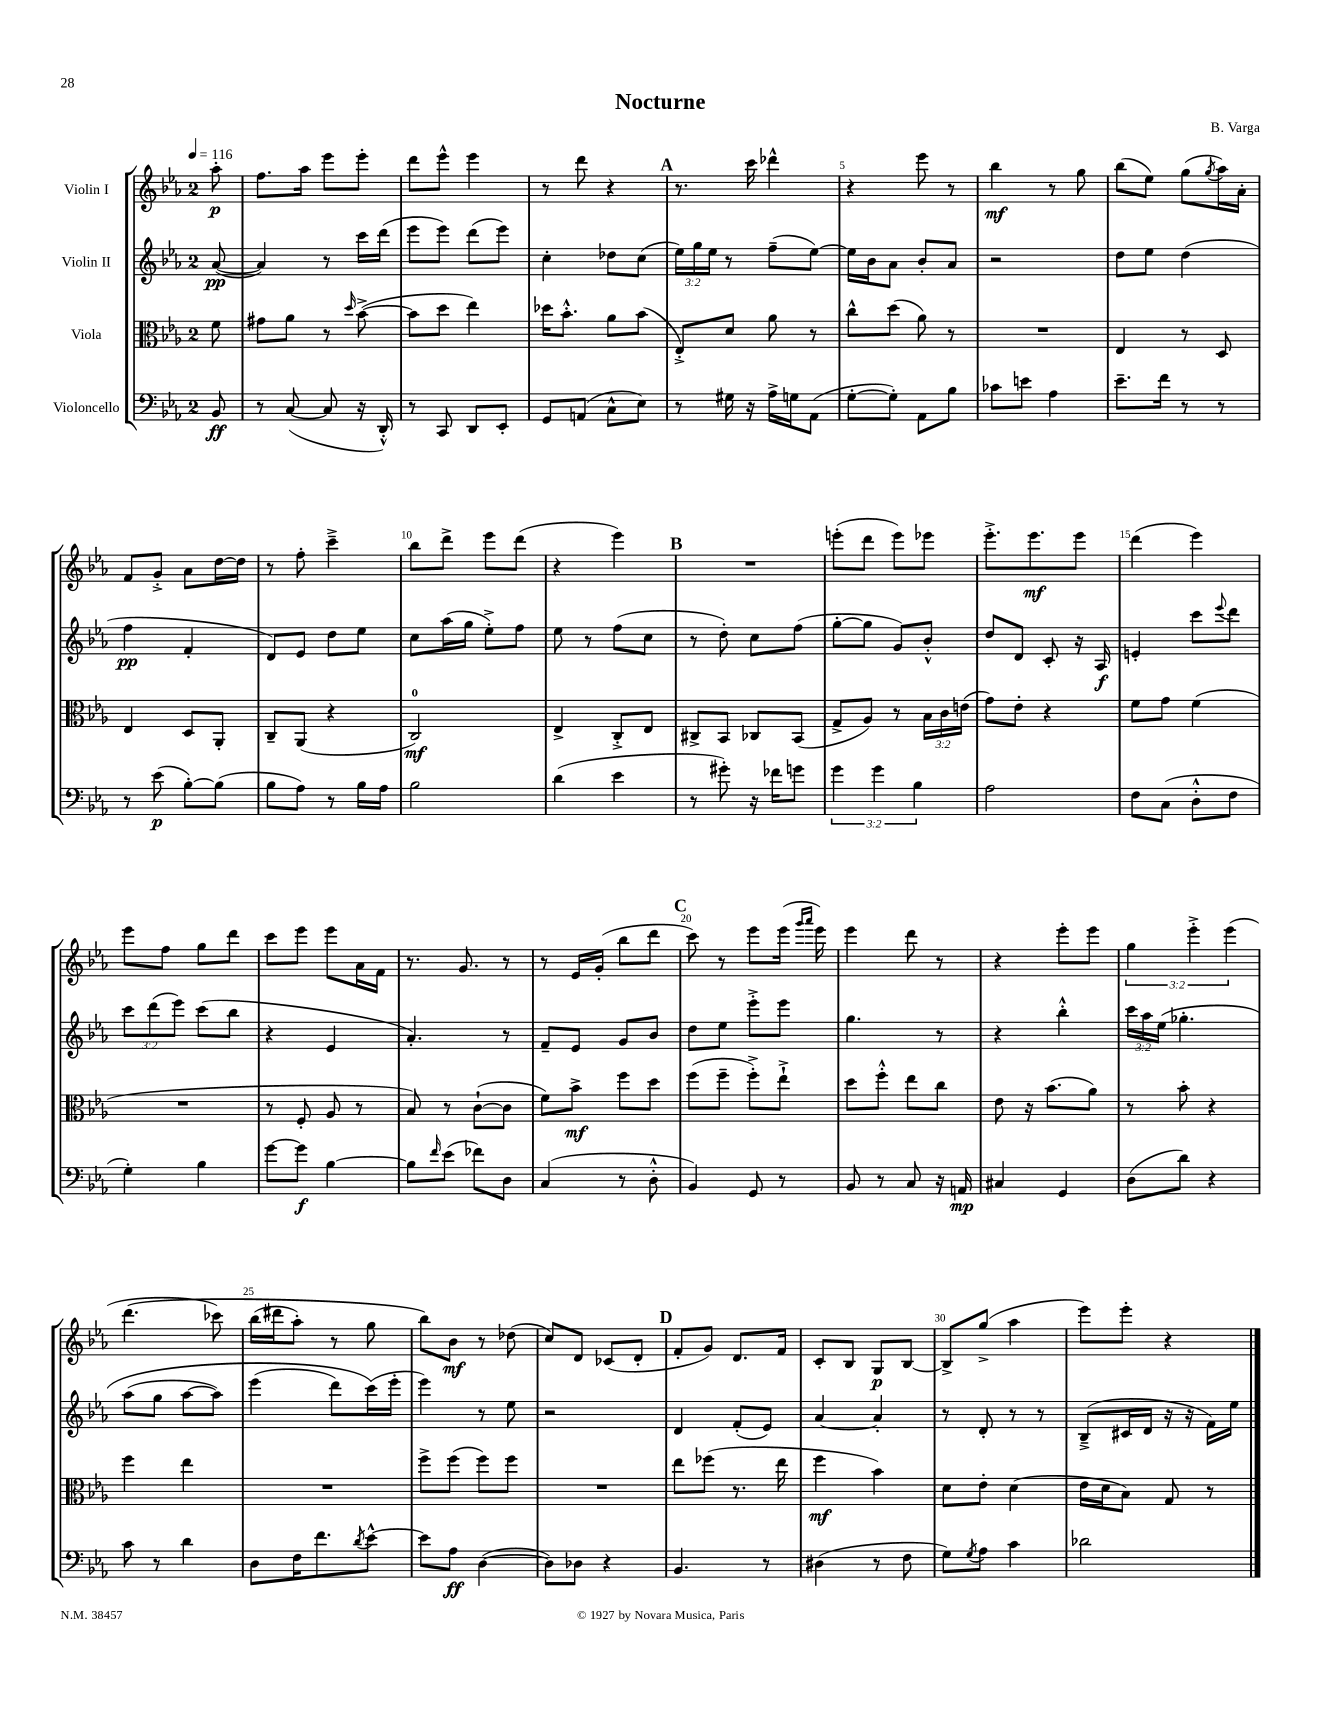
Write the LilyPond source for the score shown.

\header { title = "Nocturne" composer = "B. Varga" }
<<
\new StaffGroup <<
\new Staff = "s0" \with { instrumentName = "Violin I" } {
    \clef treble \key ees \major \once \override Staff.TimeSignature.style = #'single-digit \time 2/4 \override Staff.TupletNumber.text = #tuplet-number::calc-fraction-text \partial 8 \tempo 4 = 116
    aes''8-.\p |
    f''8. aes''16 ees'''8 ees'''8-. |
    d'''8 ees'''8-^ ees'''4 |
    r8 d'''8 r4 |
    \mark \markup { \bold "A" } r8. c'''16 des'''4-^ |
    r4 ees'''8 r8 |
    bes''4\mf r8 g''8 |
    bes''8( ees''8) g''8( \acciaccatura { g''8 } aes''16) aes'16-. |
    f'8 g'8-.-> aes'8 d''16~ d''16 |
    r8 f''8-. c'''4---> |
    bes''8 d'''8-> ees'''8 d'''8( |
    r4 ees'''4) |
    \mark \markup { \bold "B" } R2 |
    e'''8-.( d'''8 e'''8) ees'''8 |
    ees'''8.-.-> ees'''8.\mf ees'''8 |
    d'''4( ees'''4) |
    ees'''8 f''8 g''8 d'''8 |
    c'''8 ees'''8 ees'''8 aes'16 f'16 |
    r8. g'8. r8 |
    r8 ees'16 g'16-.( bes''8 d'''8 |
    \mark \markup { \bold "C" } c'''8) r8 ees'''8 ees'''16( \grace { g'''16 aes'''16 } ees'''16) |
    ees'''4 d'''8 r8 |
    r4 ees'''8-. ees'''8 |
    \tuplet 3/2 { g''4 ees'''4-.-> ees'''4( } |
    d'''4.\( ces'''8) |
    bes''16( dis'''16 aes''8-.) r8 g''8 |
    bes''8\) bes'8\mf r8 des''8( |
    c''8) d'8 ces'8( d'8-. |
    \mark \markup { \bold "D" } f'8-. g'8) d'8. f'16 |
    c'8-. bes8 g8\p bes8~ |
    bes8-> g''8->( aes''4 |
    ees'''8) ees'''8-. r4 \bar "|." |
}
\new Staff = "s1" \with { instrumentName = "Violin II" } {
    \clef treble \key ees \major \once \override Staff.TimeSignature.style = #'single-digit \time 2/4 \override Staff.TupletNumber.text = #tuplet-number::calc-fraction-text \partial 8
    aes'8~\pp( |
    aes'4) r8 c'''16 d'''16( |
    ees'''8 ees'''8) d'''8( ees'''8) |
    c''4-. des''8 c''8( |
    \mark \markup { \bold "A" } \tuplet 3/2 { ees''16) g''16 ees''16 } r8 f''8--( ees''8~) |
    ees''16 bes'16 aes'8 bes'8-. aes'8 |
    r2 |
    d''8 ees''8 d''4( |
    f''4\pp f'4-. |
    d'8) ees'8 d''8 ees''8 |
    c''8 aes''16( g''16 ees''8-.->) f''8 |
    ees''8 r8 f''8( c''8 |
    \mark \markup { \bold "B" } r8 d''8-.) c''8 f''8( |
    g''8~-. g''8 g'8) bes'8-.-^ |
    d''8 d'8 c'8-. r16 aes16\f |
    e'4-. c'''8 \appoggiatura { ees'''8 } d'''8 |
    \tuplet 3/2 { c'''8 d'''8( ees'''8) } c'''8( bes''8 |
    r4 ees'4 |
    aes'4.-.) r8 |
    f'8-- ees'8 g'8 bes'8 |
    \mark \markup { \bold "C" } d''8 ees''8 ees'''8-.-> ees'''8 |
    g''4. r8 |
    r4 bes''4-.-^ |
    \tuplet 3/2 { c'''16 aes''16 ees''16\( } ges''4.-. |
    aes''8( g''8 aes''8~ aes''8) |
    ees'''4( d'''8) c'''16(\) ees'''16-. |
    ees'''4) r8 ees''8 |
    r2 |
    \mark \markup { \bold "D" } d'4 f'8-.( ees'8) |
    aes'4~ aes'4-. |
    r8 d'8-. r8 r8 |
    bes8--->( cis'16 d'16 r16 r16 f'16) ees''16 \bar "|." |
}
\new Staff = "s2" \with { instrumentName = "Viola" } {
    \clef alto \key ees \major \once \override Staff.TimeSignature.style = #'single-digit \time 2/4 \override Staff.TupletNumber.text = #tuplet-number::calc-fraction-text \partial 8
    f'8 |
    gis'8 aes'8 r8 \grace { d''16 } bes'8~->( |
    bes'8 d''8 ees''4) |
    des''16 bes'8.-.-^ aes'8 bes'8( |
    \mark \markup { \bold "A" } ees8-.->) d'8 aes'8 r8 |
    c''8-^ d''8( aes'8) r8 |
    R2 |
    ees4 r8 d8 |
    ees4 d8 aes,8-. |
    c8-- aes,8( r4 |
    c2-0\mf) |
    ees4-> c8-.-> ees8 |
    \mark \markup { \bold "B" } cis8-> bes,8 ces8 bes,8( |
    g8-> aes8) r8 \tuplet 3/2 { bes16 c'16 e'16( } |
    g'8) ees'8-. r4 |
    f'8 g'8 f'4( |
    R2 |
    r8 f8-. aes8 r8 |
    bes8) r8 c'8~-!( c'8 |
    f'8) bes'8->\mf f''8 d''8 |
    \mark \markup { \bold "C" } f''8( f''8-- f''8-.->) ees''8-!-> |
    d''8 f''8-.-^ ees''8 c''8 |
    ees'8 r16 bes'8.( aes'8) |
    r8 bes'8-. r4 |
    f''4 ees''4 |
    R2 |
    f''8-> f''8( f''8) f''8 |
    R2 |
    \mark \markup { \bold "D" } ees''8 fes''8( r8. ees''16 |
    f''4\mf bes'4) |
    d'8 ees'8-. d'4( |
    ees'16 d'16 bes8) g8 r8 \bar "|." |
}
\new Staff = "s3" \with { instrumentName = "Violoncello" } {
    \clef bass \key ees \major \once \override Staff.TimeSignature.style = #'single-digit \time 2/4 \override Staff.TupletNumber.text = #tuplet-number::calc-fraction-text \partial 8
    bes,8\ff |
    r8 c8~( c8 r16 d,16-.-^) |
    r8 c,8 d,8 ees,8-. |
    g,8 a,8( c8-^ ees8) |
    \mark \markup { \bold "A" } r8 gis16 r16 aes16-> g16 aes,8( |
    g8~-. g8-.) aes,8 bes8 |
    ces'8 e'8 aes4 |
    ees'8.-- f'16 r8 r8 |
    r8 ees'8\p( bes8~-.) bes8( |
    bes8 aes8) r8 bes16 aes16 |
    bes2 |
    d'4( ees'4 |
    \mark \markup { \bold "B" } r8 gis'8-.) r16 fes'16 g'8 |
    \tuplet 3/2 { g'4 g'4 bes4 } |
    aes2 |
    f8 c8( d8-.-^ f8 |
    g4-.) bes4 |
    g'8~ g'8\f bes4~ |
    bes8 \grace { f'16 } ees'8( fes'8) d8 |
    c4( r8 d8-.-^ |
    \mark \markup { \bold "C" } bes,4) g,8 r8 |
    bes,8 r8 c8 r16 a,16\mp |
    cis4 g,4 |
    d8( d'8) r4 |
    c'8 r8 d'4 |
    d8 f16 f'8. \acciaccatura { d'8 } ees'8~-^ |
    ees'8 aes8\ff d4~( |
    d8) des8 r4 |
    \mark \markup { \bold "D" } bes,4. r8 |
    dis4( r8 f8 |
    g8) \acciaccatura { g8 } aes8 c'4 |
    des'2 \bar "|." |
}
>>
>>
\layout { \context { \Score \override BarNumber.break-visibility = ##(#f #t #t) barNumberVisibility = #(every-nth-bar-number-visible 5) } }
